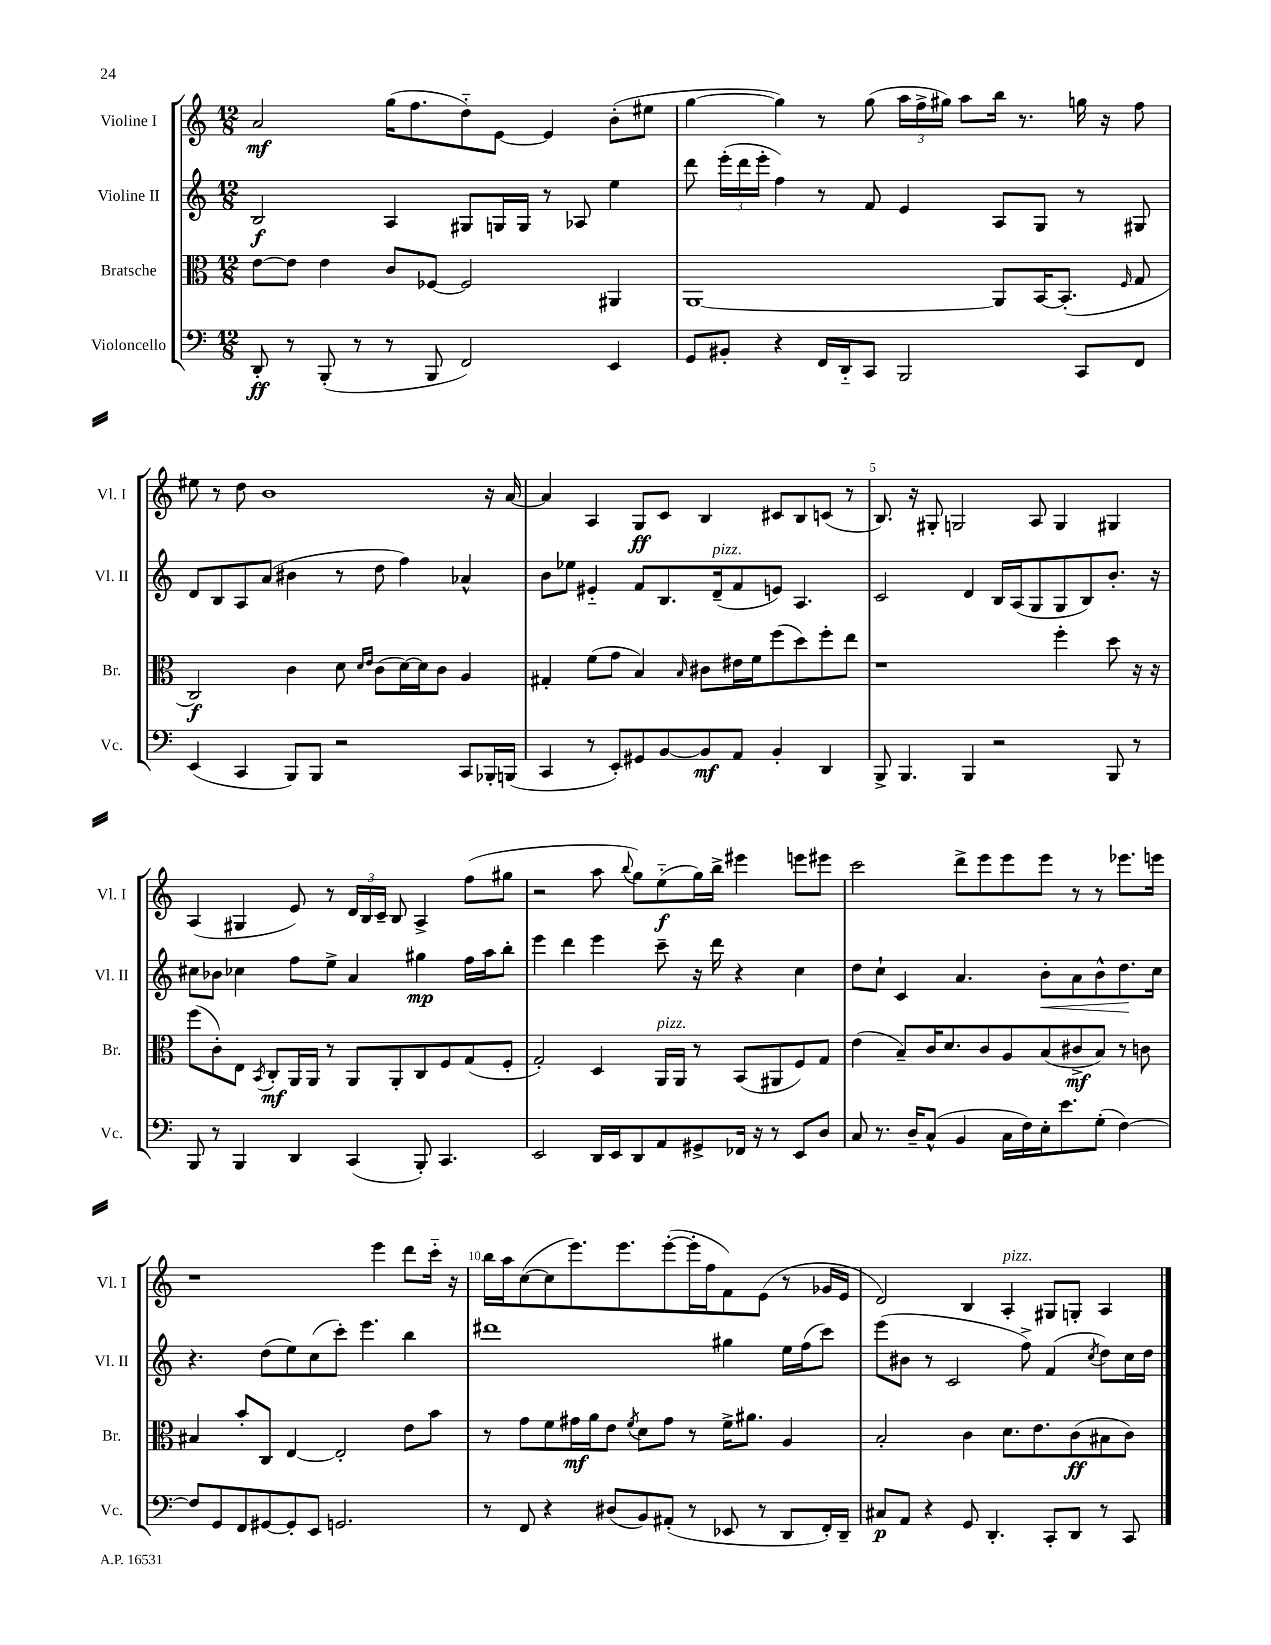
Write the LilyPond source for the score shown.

<<
\new StaffGroup <<
\new Staff = "s0" \with { instrumentName = "Violine I" shortInstrumentName = "Vl. I" } {
    \clef treble \key c \major \numericTimeSignature \time 12/8
    \autoBeamOff a'2\mf g''16[( f''8. d''8-_) e'8]~ e'4 b'8[-.( eis''8] |
    g''4~ g''4) r8 g''8( \tuplet 3/2 { a''16[ f''16-> gis''16]) } a''8[ b''16] r8. g''16 r16 f''8 |
    eis''8 r8 d''8 b'1 r16 a'16~ |
    a'4 a4 g8[\ff c'8] b4 cis'8[ b8 c'8]( r8 |
    b8.) r16 gis8-. g2 a8 g4 gis4 |
    a4( gis4 e'8) r8 \tuplet 3/2 { d'16[ b16 c'16]-- } b8 a4-> f''8[( gis''8] |
    r2 a''8 \appoggiatura { b''8 } g''8[) e''8-_\f( g''16) b''16]-> eis'''4 e'''8[ eis'''8] |
    c'''2 d'''8[-> e'''8 e'''8 e'''8] r8 r8 ees'''8.[ e'''16] |
    r1 e'''4 d'''8[ c'''16]-_ r16 |
    b''16[ a''16 c''8~( c''8 e'''8.) e'''8. e'''8~-.( e'''16-. f''16 f'8) e'8]( r8 ges'16[ e'16] |
    d'2) b4 a4-.^\markup { \italic "pizz." } gis8[ g8]-. a4 \bar "|." |
}
\new Staff = "s1" \with { instrumentName = "Violine II" shortInstrumentName = "Vl. II" } {
    \clef treble \key c \major \numericTimeSignature \time 12/8
    \autoBeamOff b2\f a4 gis8[ g16 g16] r8 aes8 e''4 |
    d'''8 \tuplet 3/2 { e'''16[-.( d'''16 e'''16]-. } f''4) r8 f'8 e'4 a8[ g8] r8 gis8 |
    d'8[ b8 a8 a'8]( bis'4 r8 d''8 f''4) aes'4-^ |
    b'8[ ees''8] eis'4-_ f'8[ b8. d'16--^\markup { \italic "pizz." }( f'8 e'8]) a4. |
    c'2 d'4 b16[ a16( g8 g8 b8) b'8.]-. r16 |
    cis''8[ bes'8] ces''4 f''8[ e''8]-> a'4 gis''4\mp f''16[ a''16 b''8]-. |
    e'''4 d'''4 e'''4 c'''8-- r16 d'''16 r4 c''4 |
    d''8[ c''8]-! c'4 a'4. b'8[-.\< a'8 b'8-^ d''8.\! c''16] |
    r4. d''8[( e''8) c''8( c'''8]-.) e'''4. b''4 |
    dis'''1 gis''4 e''16[ f''16( c'''8]) |
    e'''8[( bis'8] r8 c'2 f''8->) f'4( \acciaccatura { c''8 } d''8[) c''16 d''16] \bar "|." |
}
\new Staff = "s2" \with { instrumentName = "Bratsche" shortInstrumentName = "Br." } {
    \clef alto \key c \major \numericTimeSignature \time 12/8
    \autoBeamOff e'8[~ e'8] e'4 c'8[ fes8]~ fes2 ais,4 |
    a,1~ a,8[ b,16~ b,8.]-.( \grace { f16 } g8 |
    c2\f) c'4 d'8 \grace { d'16[ e'16] } c'8[( d'16~) d'16 c'8] a4 |
    gis4-. f'8[( g'8] b4) \grace { b16 } cis'8[ eis'16 f'16 f''8( d''8) f''8-. e''8] |
    r1 f''4-. d''8 r16 r16 |
    f''8[( c'8-.) e8] \acciaccatura { b,8 } c8[-.\mf a,16 a,16] r8 a,8[ a,8-. c8 f8 g8( f8]-. |
    g2-.) d4 a,16[^\markup { \italic "pizz." } a,16] r8 b,8[( ais,8 f8) g8] |
    e'4( b8[--) c'16 d'8. c'8 a8 b8( cis'8->\mf b8]) r8 c'8 |
    bis4 b'8[-. c8] e4~ e2-. e'8[ b'8] |
    r8 g'8[ f'8 gis'16\mf a'16 e'8] \acciaccatura { f'8 } d'8[ gis'8] r8 f'16[-> ais'8.] a4 |
    b2-. c'4 d'8.[ e'8. c'8\ff( bis8 c'8]) \bar "|." |
}
\new Staff = "s3" \with { instrumentName = "Violoncello" shortInstrumentName = "Vc." } {
    \clef bass \key c \major \numericTimeSignature \time 12/8
    \autoBeamOff d,8-.\ff r8 b,,8-.( r8 r8 b,,8 f,2) e,4 |
    g,8[ bis,8]-. r4 f,16[ d,16-_ c,8] b,,2 c,8[ f,8] |
    e,4( c,4 b,,8[) b,,8] r2 c,8[ bes,,16-. b,,16]( |
    c,4 r8 e,8[-.) gis,8 b,8~ b,8\mf a,8] b,4-. d,4 |
    b,,8-> b,,4. b,,4 r2 b,,8 r8 |
    b,,8 r8 b,,4 d,4 c,4( b,,8-.) c,4. |
    e,2 d,16[ e,16 d,8 a,8 gis,8-> fes,16] r16 r8 e,8[ d8] |
    c8 r8. d16[-- c8]-^( b,4 c16[ f16) e16-. e'8. g8]-.( f4~) |
    f8[ g,8 f,8 gis,8~ gis,8-. e,8] g,2. |
    r8 f,8 r4 dis8[( b,8) ais,8]-.( r8 ees,8 r8 d,8[ f,16-.) d,16]-- |
    cis8[\p a,8] r4 g,8 d,4.-. c,8[-. d,8] r8 c,8 \bar "|." |
}
>>
>>
\layout { \context { \Score \override BarNumber.break-visibility = ##(#f #t #t) barNumberVisibility = #(every-nth-bar-number-visible 5) } }
